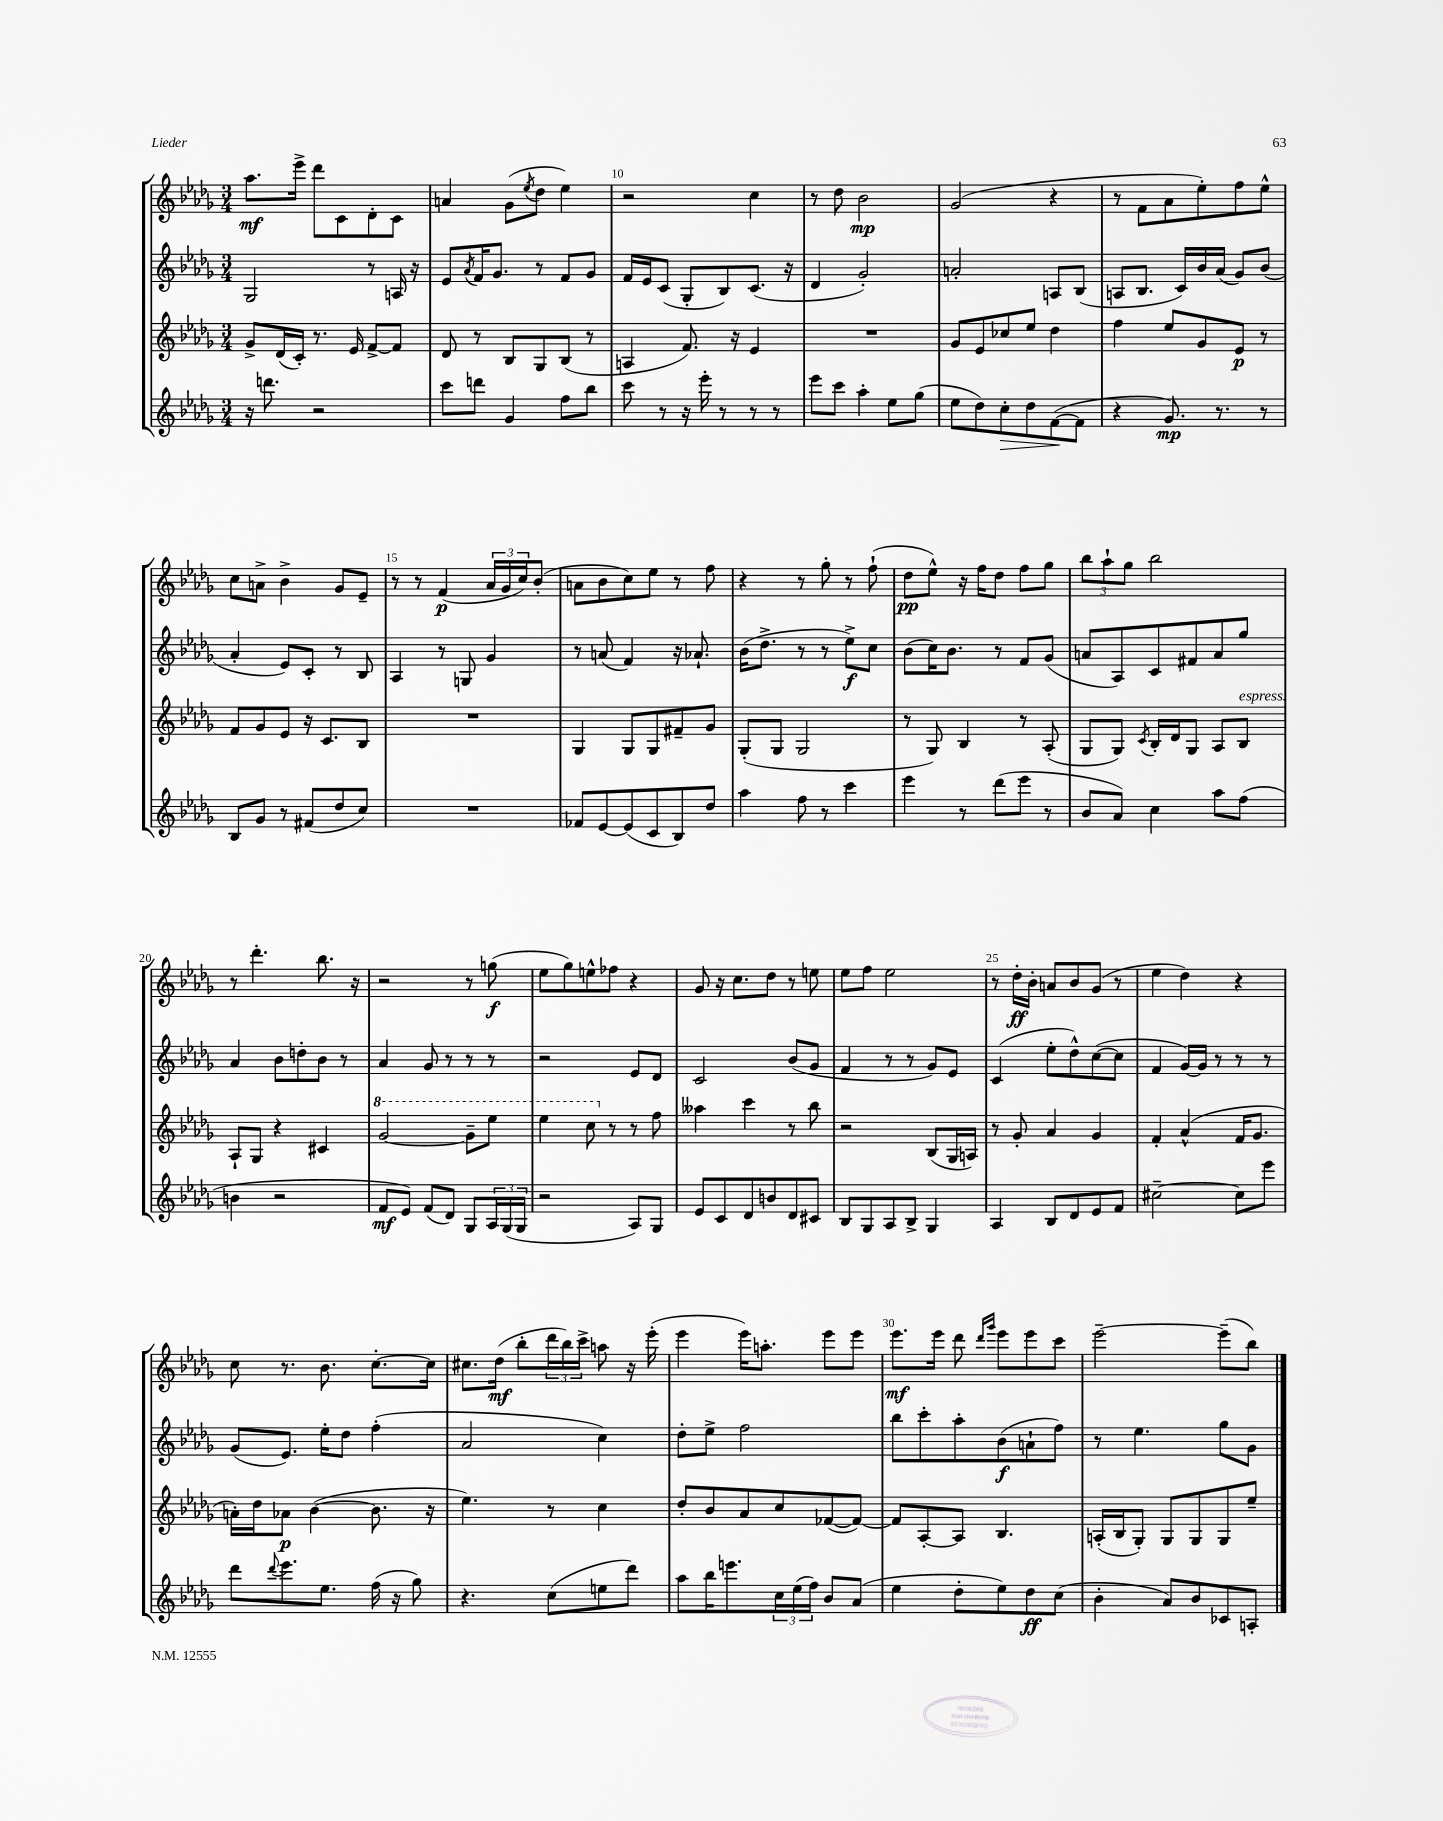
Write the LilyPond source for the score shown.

<<
\new StaffGroup <<
\new Staff = "s0" {
    \clef treble \key des \major \numericTimeSignature \time 3/4
    aes''8.\mf ees'''16-> des'''8 c'8 des'8-. c'8 |
    a'4 ges'8( \acciaccatura { ees''8 } des''8 ees''4) |
    r2 c''4 |
    r8 des''8 bes'2\mp |
    ges'2( r4 |
    r8 f'8 aes'8 ees''8-.) f''8 ees''8-^ |
    c''8 a'8-> bes'4-> ges'8 ees'8-- |
    r8 r8 f'4\p( \tuplet 3/2 { aes'16 ges'16 c''16) } bes'8-.( |
    a'8 bes'8 c''8) ees''8 r8 f''8 |
    r4 r8 ges''8-. r8 f''8-!( |
    des''8\pp ees''8-^) r16 f''16 des''8 f''8 ges''8 |
    \tuplet 3/2 { bes''8 aes''8-! ges''8 } bes''2 |
    r8 des'''4.-. bes''8. r16 |
    r2 r8 g''8\f( |
    ees''8 ges''8) e''8-^ fes''8 r4 |
    ges'8 r16 c''8. des''8 r8 e''8 |
    ees''8 f''8 ees''2 |
    r8 des''16-.\ff bes'16-. a'8 bes'8 ges'8( r8 |
    ees''4 des''4) r4 |
    c''8 r8. bes'8. c''8.~-. c''16 |
    cis''8. des''16\mf( bes''8-. \tuplet 3/2 { des'''16 bes''16) c'''16-> } a''8 r16 ees'''16-.( |
    ees'''4 ees'''16) a''8.-. ees'''8 ees'''8 |
    ees'''8.\mf ees'''16 des'''8 \grace { des'''16 ges'''16 } ees'''8 ees'''8 c'''8 |
    ees'''2~-- ees'''8--( bes''8) \bar "|." |
}
\new Staff = "s1" {
    \clef treble \key des \major \numericTimeSignature \time 3/4
    ges2 r8 a16 r16 |
    ees'8 \acciaccatura { aes'8 } f'16 ges'8. r8 f'8 ges'8 |
    f'16 ees'16 c'8( ges8-. bes8) c'8.( r16 |
    des'4 ges'2-.) |
    a'2-. a8 bes8( |
    a8 bes8. c'16) bes'16 aes'16( ges'8) bes'8( |
    aes'4-. ees'8) c'8-. r8 bes8 |
    aes4 r8 g8 ges'4 |
    r8 a'8( f'4) r16 aes'8.-! |
    bes'16( des''8.-> r8 r8 ees''8->\f) c''8 |
    bes'8( c''16) bes'8. r8 f'8 ges'8( |
    a'8 aes8) c'8 fis'8 a'8 ges''8 |
    aes'4 bes'8 d''8-. bes'8 r8 |
    aes'4 ges'8 r8 r8 r8 |
    r2 ees'8 des'8 |
    c'2 bes'8( ges'8 |
    f'4 r8 r8 ges'8) ees'8 |
    c'4( ees''8-. des''8-^) c''8~( c''8 |
    f'4 ges'16~) ges'16 r8 r8 r8 |
    ges'8( ees'8.) ees''16-. des''8 f''4-.( |
    aes'2 c''4) |
    des''8-. ees''8-> f''2 |
    bes''8 c'''8-. aes''8-. bes'8\f( a'8-! f''8) |
    r8 ees''4. ges''8 ges'8 \bar "|." |
}
\new Staff = "s2" {
    \clef treble \key des \major \numericTimeSignature \time 3/4
    ges'8-> des'16( c'16-.) r8. ees'16 f'8~-> f'8 |
    des'8 r8 bes8 ges8 bes8( r8 |
    a4 f'8.) r16 ees'4 |
    R2. |
    ges'8 ees'8 ces''8 ees''8 des''4 |
    f''4 ees''8 ges'8 ees'8\p r8 |
    f'8 ges'8 ees'8 r16 c'8. bes8 |
    R2. |
    ges4 ges8 ges8 fis'8-- ges'8 |
    ges8-.( ges8 ges2 |
    r8 ges8) bes4 r8 aes8-.( |
    ges8 ges8) \acciaccatura { c'8 } bes16-. des'16 ges8 aes8 bes8^\markup { \italic "espress." } |
    aes8-! ges8 r4 cis'4 |
    \ottava #1 ges''2~ ges''8-- ees'''8 |
    ees'''4 c'''8 \ottava #0 r8 r8 f''8 |
    aeses''4 c'''4 r8 bes''8 |
    r2 bes8( ges16 a16) |
    r8 ges'8-. aes'4 ges'4 |
    f'4-. aes'4-^( f'16 ges'8. |
    a'16-.) des''16 aes'8\p bes'4~( bes'8. r16 |
    ees''4.) r8 c''4 |
    des''8-. bes'8 aes'8 c''8 fes'8~( fes'8~) |
    fes'8 aes8~-. aes8 bes4. |
    a16-.( bes16 ges8-.) ges8 ges8 ges8 ees''8-- \bar "|." |
}
\new Staff = "s3" {
    \clef treble \key des \major \numericTimeSignature \time 3/4
    r16 d'''8. r2 |
    c'''8 d'''8 ges'4 f''8 bes''8 |
    c'''8 r8 r16 ees'''16-. r8 r8 r8 |
    ees'''8 c'''8 aes''4-. ees''8 ges''8( |
    ees''8 des''8) c''8-.\> des''8 f'8~\!( f'8 |
    r4 ges'8.\mp) r8. r8 |
    bes8 ges'8 r8 fis'8( des''8 c''8) |
    R2. |
    fes'8 ees'8~ ees'8( c'8 bes8) des''8 |
    aes''4 f''8 r8 c'''4 |
    ees'''4 r8 des'''8( ees'''8 r8 |
    bes'8 aes'8) c''4 aes''8 f''8( |
    b'4 r2 |
    f'8\mf ees'8) f'8( des'8) ges8 \tuplet 3/2 { aes16 ges16( ges16 } |
    r2 aes8) ges8 |
    ees'8 c'8 des'8 b'8 des'8 cis'8 |
    bes8 ges8 aes8 bes8-> ges4 |
    aes4 bes8 des'8 ees'8 f'8 |
    cis''2~-- cis''8 ees'''8 |
    des'''8 \appoggiatura { des'''8 } ees'''8. ees''8. f''16( r16 ges''8) |
    r4. c''8( e''8 des'''8) |
    aes''8 bes''16 e'''8. \tuplet 3/2 { c''16 ees''16( f''16) } bes'8 aes'8( |
    ees''4 des''8-. ees''8) des''8\ff c''8( |
    bes'4-. aes'8) bes'8 ces'8 a8-. \bar "|." |
}
>>
>>
\layout { \context { \Score currentBarNumber = #8 \override BarNumber.break-visibility = ##(#f #t #t) barNumberVisibility = #(every-nth-bar-number-visible 5) } }
